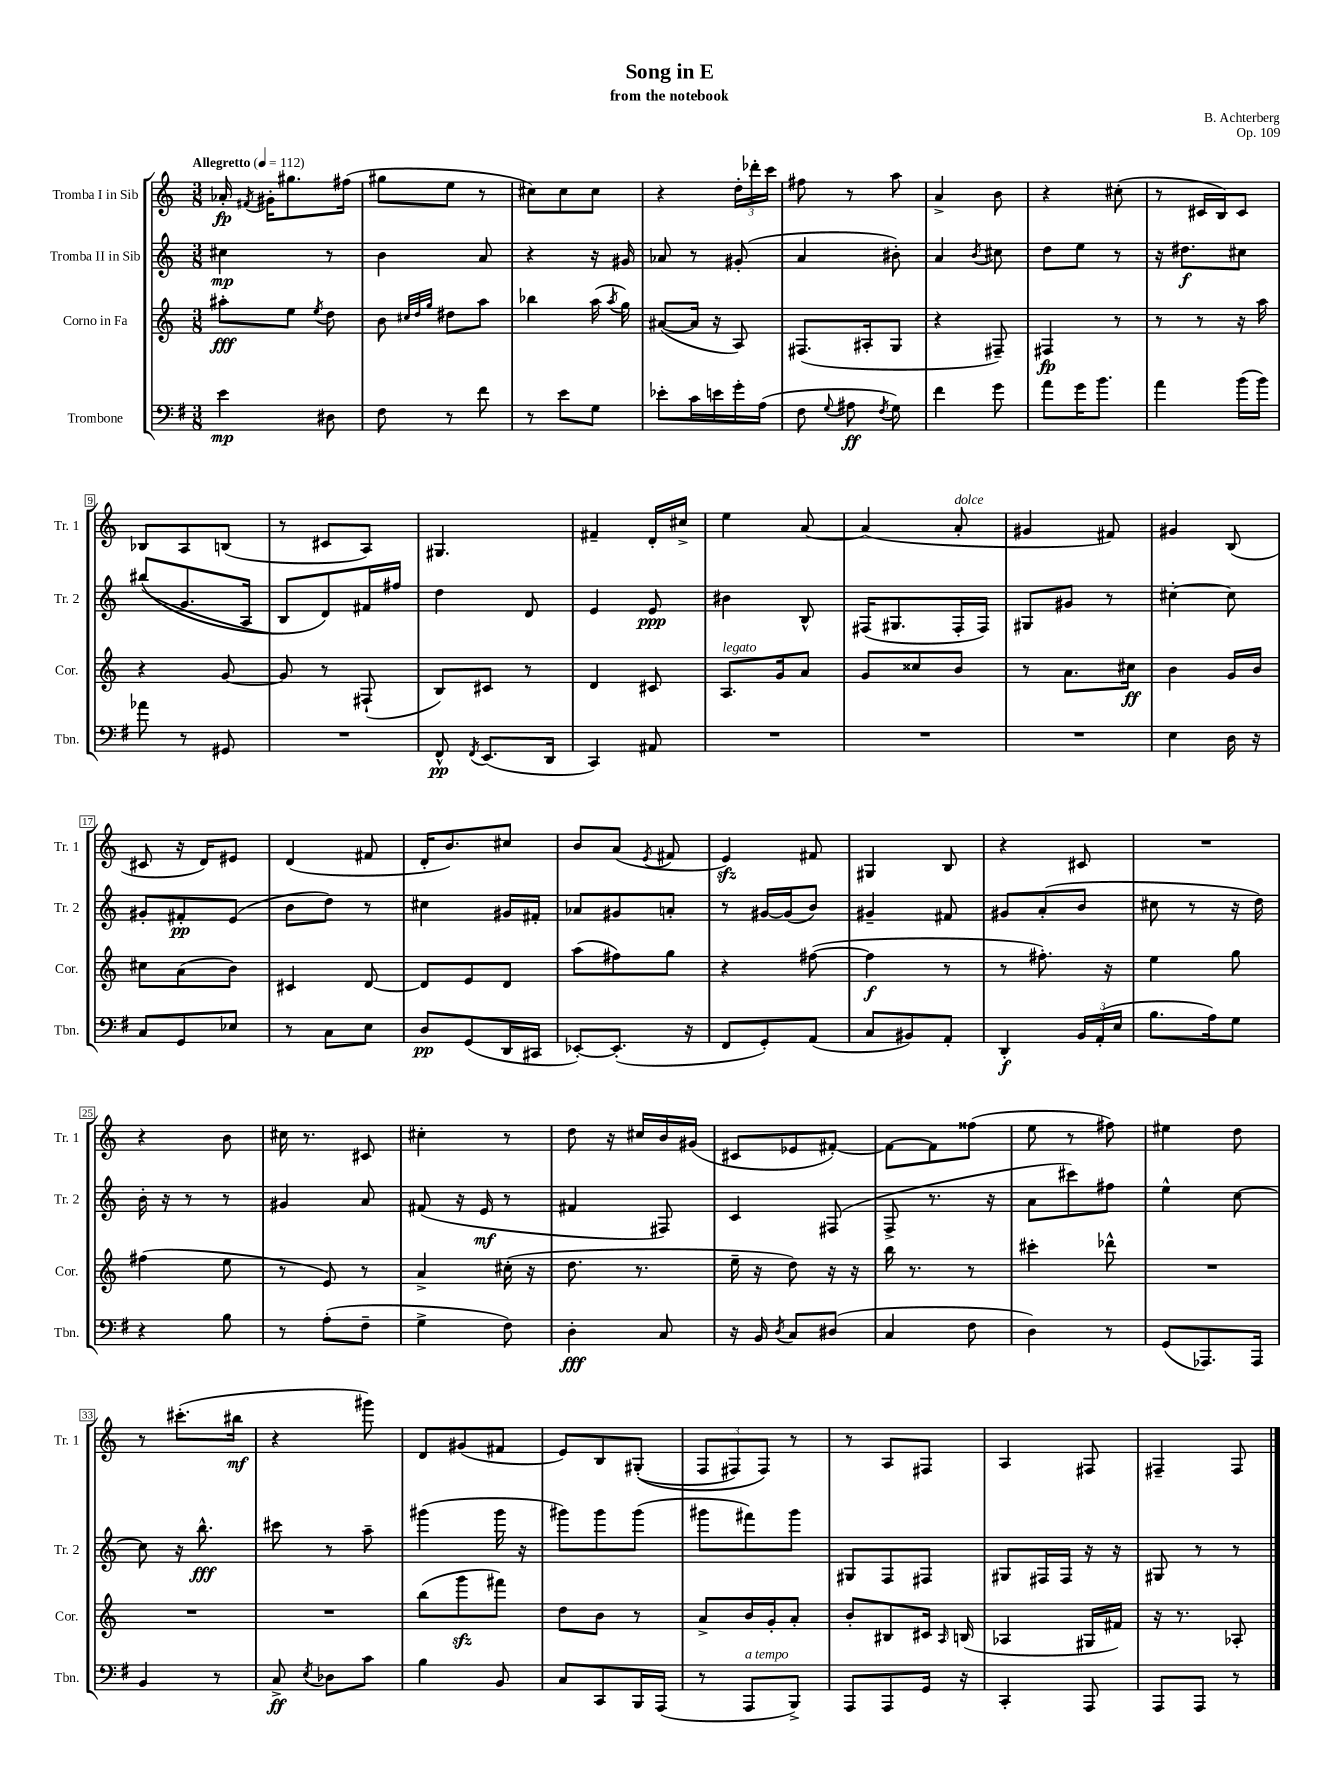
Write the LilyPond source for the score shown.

\header { title = "Song in E" composer = "B. Achterberg" subtitle = "from the notebook" opus = "Op. 109" }
<<
\new StaffGroup <<
\new Staff = "s0" \with { instrumentName = "Tromba I in Sib" shortInstrumentName = "Tr. 1" } {
    \clef treble \key c \major \numericTimeSignature \time 3/8 \tempo "Allegretto" 4 = 112
    \autoBeamOff aes'16-.\fp \acciaccatura { fis'8 } gis'16[-. gis''8. fis''16]( |
    gis''8[ e''8] r8 |
    cis''8[) cis''8 cis''8] |
    r4 \tuplet 3/2 { d''16[-. des'''16-. c'''16] } |
    fis''8 r8 a''8 |
    a'4-> b'8 |
    r4 cis''8-.( |
    r8 cis'16[ b16) cis'8] |
    bes8[ a8 b8]( |
    r8 cis'8[ a8]) |
    gis4. |
    fis'4-- d'16[-. cis''16]-> |
    e''4 a'8~ |
    a'4( a'8-.^\markup { \italic "dolce" } |
    gis'4 fis'8) |
    gis'4 b8( |
    cis'8 r16 d'16[) eis'8] |
    d'4( fis'8 |
    d'16[-. b'8.) cis''8] |
    b'8[ a'8]( \acciaccatura { e'8 } fis'8 |
    e'4\sfz) fis'8 |
    gis4 b8 |
    r4 cis'8 |
    R4. |
    r4 b'8 |
    cis''16 r8. cis'8 |
    cis''4-. r8 |
    d''8 r16 cis''16[ b'16 gis'16]( |
    cis'8[ ees'8 fis'8]~-.) |
    fis'8[~ fis'8 fisis''8]( |
    e''8 r8 fis''8) |
    eis''4 d''8 |
    r8 cis'''8.[-.( bis''16]\mf |
    r4 gis'''8) |
    d'8[ gis'8( fis'8] |
    e'8[) b8 gis8]-.(\( |
    \tuplet 3/2 { f8[ fis8) fis8]\) } r8 |
    r8 a8[ fis8] |
    a4 fis8 |
    fis4-- fis8 \bar "|." |
}
\new Staff = "s1" \with { instrumentName = "Tromba II in Sib" shortInstrumentName = "Tr. 2" } {
    \clef treble \key c \major \numericTimeSignature \time 3/8
    \autoBeamOff cis''4\mp r8 |
    b'4 a'8 |
    r4 r16 gis'16 |
    aes'8 r8 gis'8-.( |
    a'4 bis'8-.) |
    a'4 \acciaccatura { b'8 } cis''8 |
    d''8[ e''8] r8 |
    r16 dis''8.[\f cis''8] |
    bis''8[(\( g'8. a16] |
    b8[) d'8\) fis'16 fis''16] |
    d''4 d'8 |
    e'4 e'8\ppp |
    bis'4 b8-^ |
    fis16[( gis8. fis16-. fis16]) |
    gis8[ gis'8] r8 |
    cis''4~-. cis''8 |
    gis'8[-. fis'8-.\pp e'8]( |
    b'8[ d''8]) r8 |
    cis''4 gis'16[ fis'16]-. |
    aes'8[ gis'8 a'8]-. |
    r8 gis'16[~ gis'16( b'8]) |
    gis'4-- fis'8 |
    gis'8[ a'8-.( b'8] |
    cis''8 r8 r16 d''16) |
    b'16-. r16 r8 r8 |
    gis'4 a'8 |
    fis'8( r16 e'16\mf r8 |
    fis'4 fis8) |
    c'4 fis8( |
    f8-> r8. r16 |
    a'8[ cis'''8) fis''8] |
    e''4-^ c''8~ |
    c''8 r16 b''8.-^\fff |
    cis'''8 r8 a''8-- |
    gis'''4( gis'''16 r16 |
    gis'''8[) gis'''8 gis'''8]( |
    gis'''8[ fis'''8) gis'''8] |
    gis8[ f8 fis8] |
    gis8[ fis16 fis16] r16 r16 |
    gis8 r8 r8 \bar "|." |
}
\new Staff = "s2" \with { instrumentName = "Corno in Fa" shortInstrumentName = "Cor." } {
    \clef treble \key c \major \numericTimeSignature \time 3/8
    \autoBeamOff ais''8[-.\fff e''8] \acciaccatura { e''8 } d''8 |
    b'8 \grace { cis''32[ d''32 g''32] } dis''8[ a''8] |
    bes''4 a''16( \acciaccatura { a''8 } g''16) |
    ais'8[~( ais'16] r16 a8) |
    fis8.[( ais16-. g8] |
    r4 fis8--) |
    fis4\fp r8 |
    r8 r8 r16 a''16 |
    r4 g'8~ |
    g'8 r8 fis8-!( |
    b8[) cis'8] r8 |
    d'4 cis'8 |
    a8.[^\markup { \italic "legato" } g'16 a'8] |
    g'8[ cisis''8 b'8] |
    r8 a'8.[ cis''16]\ff |
    b'4 g'16[ b'16] |
    cis''8[ a'8( b'8]) |
    cis'4 d'8~ |
    d'8[ e'8 d'8] |
    a''8[( fis''8) g''8] |
    r4 fis''8~( |
    fis''4\f r8 |
    r8 fis''8.-.) r16 |
    e''4 g''8 |
    fis''4( e''8 |
    r8 e'8) r8 |
    a'4-> cis''16-.( r16 |
    d''8. r8. |
    e''16-- r16 d''8) r16 r16 |
    b''16 r8. r8 |
    cis'''4-. des'''8-^ |
    R4. |
    R4. |
    R4. |
    b''8[( g'''8\sfz fis'''8]) |
    d''8[ b'8] r8 |
    a'8[-> b'16 g'16-. a'8]-. |
    b'8[-. bis8 cis'16] \grace { a16 } b16( |
    aes4 gis16[ fis'16]) |
    r16 r8. aes8-. \bar "|." |
}
\new Staff = "s3" \with { instrumentName = "Trombone" shortInstrumentName = "Tbn." } {
    \clef bass \key g \major \numericTimeSignature \time 3/8
    \autoBeamOff e'4\mp dis8 |
    fis8 r8 fis'8 |
    r8 e'8[ g8] |
    ees'8[-. c'16 e'16 g'16-. a16]( |
    fis8 \appoggiatura { g8 } ais8\ff \acciaccatura { fis8 } g8) |
    fis'4 g'8 |
    a'8[ g'16 b'8.] |
    a'4 b'16[( b'16]) |
    aes'8 r8 gis,8 |
    R4. |
    fis,8-^\pp \acciaccatura { fis,8 } e,8.[( d,16] |
    c,4) ais,8 |
    R4. |
    R4. |
    R4. |
    e4 d16 r16 |
    c8[ g,8 ees8] |
    r8 c8[ e8] |
    d8[\pp g,8( d,16 cis,16] |
    ees,8[~-.) ees,8.]-.( r16 |
    fis,8[ g,8-.) a,8]( |
    c8[ bis,8) a,8]-. |
    d,4-.\f \tuplet 3/2 { b,16[ a,16-.( e16] } |
    b8.[ a16) g8] |
    r4 b8 |
    r8 a8[-.( fis8]-- |
    g4-> fis8) |
    d4-.\fff c8 |
    r16 b,16 \acciaccatura { d8 } c8[ dis8]( |
    c4 fis8 |
    d4) r8 |
    g,8[( aes,,8.) aes,,16] |
    b,4 r8 |
    c8->\ff \acciaccatura { e8 } des8[ c'8] |
    b4 b,8 |
    c8[ c,8 b,,16 a,,16]( |
    r8 a,,8[^\markup { \italic "a tempo" } b,,8]->) |
    a,,8[ a,,8 g,16] r16 |
    c,4-. a,,8 |
    a,,8[ a,,8] r8 \bar "|." |
}
>>
>>
\layout { \context { \Score \override BarNumber.stencil = #(make-stencil-boxer 0.1 0.3 ly:text-interface::print) } }
